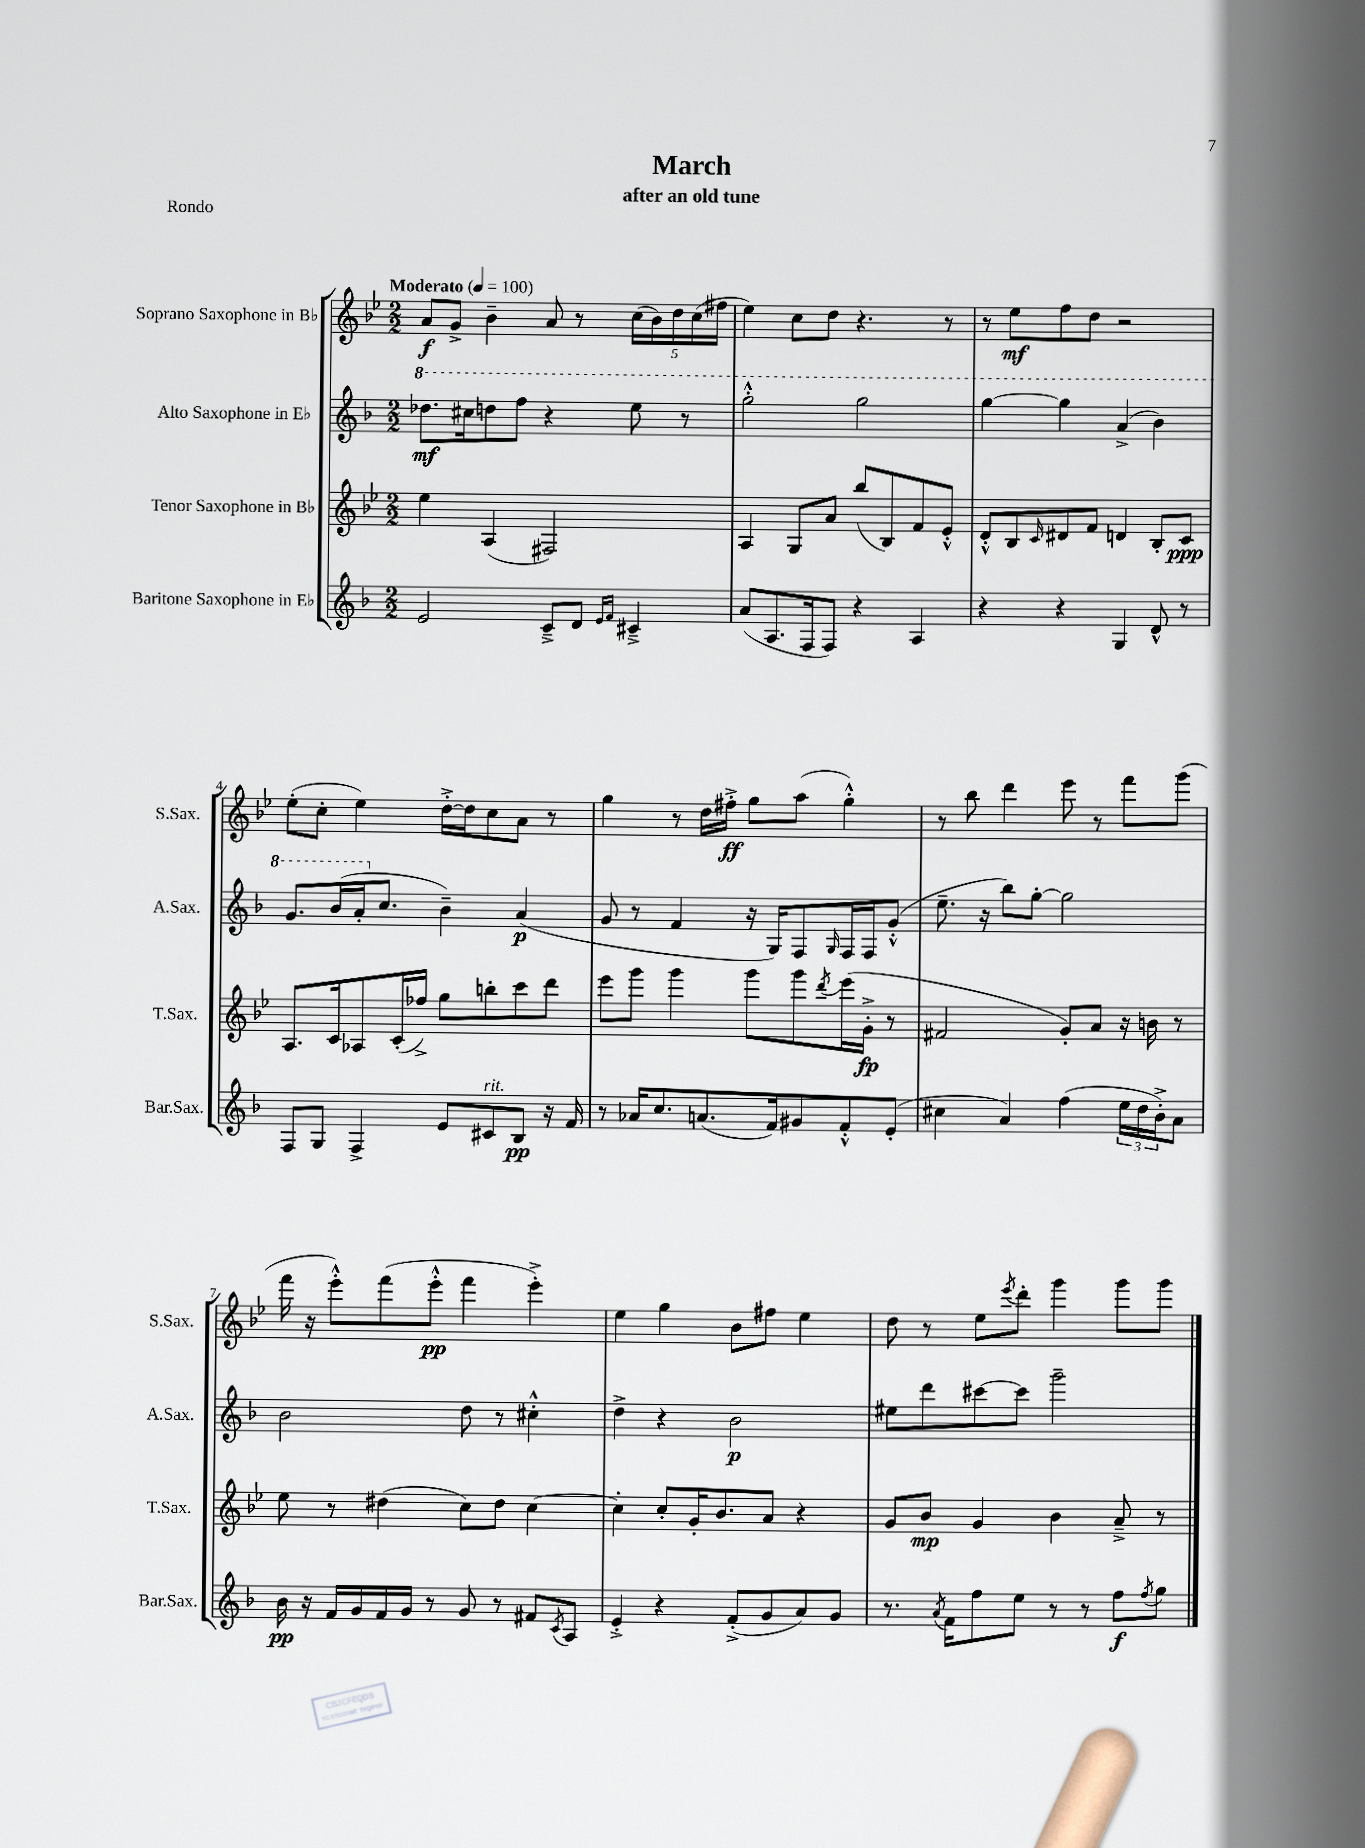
\header { title = "March" subtitle = "after an old tune" piece = "Rondo" }
<<
\new StaffGroup <<
\new Staff = "s0" \with { instrumentName = "Soprano Saxophone in Bb" shortInstrumentName = "S.Sax." } {
    \clef treble \key bes \major \numericTimeSignature \time 2/2 \tempo "Moderato" 4 = 100
    a'8\f g'8-> bes'4-- a'8 r8 \tuplet 5/4 { c''16( bes'16) d''16 c''16( fis''16 } |
    ees''4) c''8 d''8 r4. r8 |
    r8 ees''8\mf f''8 d''8 r2 |
    ees''8-.( c''8-. ees''4) d''16~-.-> d''16 c''8 a'8 r8 |
    g''4 r8 d''16 fis''16-.->\ff g''8 a''8( g''4-.-^) |
    r8 bes''8 d'''4 ees'''8 r8 f'''8 g'''8( |
    f'''16 r16 ees'''8-.-^) f'''8( ees'''8-.-^\pp f'''4 ees'''4-.->) |
    ees''4 g''4 bes'8 fis''8 ees''4 |
    d''8 r8 ees''8 \acciaccatura { ees'''8 } d'''8-. g'''4 g'''8 g'''8 \bar "|." |
}
\new Staff = "s1" \with { instrumentName = "Alto Saxophone in Eb" shortInstrumentName = "A.Sax." } {
    \clef treble \key f \major \numericTimeSignature \time 2/2
    \ottava #1 des'''8.\mf cis'''16 d'''8 f'''8 r4 e'''8 r8 |
    g'''2-.-^ g'''2 |
    g'''4~ g'''4 a''4->( bes''4) |
    g''8. bes''16( a''16-. \ottava #0 c''8. bes'4--) a'4\p( |
    g'8 r8 f'4 r16 g16) f8 \grace { g16 } f16 f16 g'8-.-^( |
    e''8.-- r16 bes''8) g''8~-. g''2 |
    bes'2 d''8 r8 cis''4-.-^ |
    d''4-> r4 bes'2\p |
    eis''8 d'''8 cis'''8~ cis'''8 g'''2-- \bar "|." |
}
\new Staff = "s2" \with { instrumentName = "Tenor Saxophone in Bb" shortInstrumentName = "T.Sax." } {
    \clef treble \key bes \major \numericTimeSignature \time 2/2
    ees''4 a4( fis2) |
    a4 g8 a'8 bes''8( bes8) f'8 ees'8-.-^ |
    d'8-.-^ bes8 \grace { c'16 } dis'8 f'8 d'4 bes8-. c'8\ppp |
    a8. c'16 aes8 c'16-.( fes''16->) g''8 b''8-. c'''8 d'''8 |
    ees'''8 g'''8 g'''4 g'''8 g'''8 \acciaccatura { d'''8 } ees'''16( g'16-.->\fp r8 |
    fis'2 g'8-.) a'8 r16 b'16 r8 |
    ees''8 r8 dis''4( c''8) dis''8 c''4~ |
    c''4-. c''8-. g'16-. bes'8. a'8 r4 |
    g'8 bes'8\mp g'4 bes'4 a'8---> r8 \bar "|." |
}
\new Staff = "s3" \with { instrumentName = "Baritone Saxophone in Eb" shortInstrumentName = "Bar.Sax." } {
    \clef treble \key f \major \numericTimeSignature \time 2/2
    e'2 c'8---> d'8 \grace { e'16 f'16 } cis'4---> |
    a'8( a8. f16 f8) r4 a4 |
    r4 r4 g4 d'8-^ r8 |
    f8 g8 f4-> e'8 cis'8^\markup { \italic "rit." } bes8\pp r16 f'16 |
    r8 aes'16 c''8. a'8.( f'16) gis'8 f'8-.-^ e'8-.( |
    cis''4 a'4) f''4( \tuplet 3/2 { e''16 d''16 bes'16-.->) } a'8 |
    bes'16\pp r16 f'16 g'16 f'16 g'16 r8 g'8 r8 fis'8 \acciaccatura { c'8 } a8 |
    e'4-.-> r4 f'8-.->( g'8 a'8) g'8 |
    r8. \acciaccatura { a'8 } f'16 f''8 e''8 r8 r8 f''8\f \acciaccatura { f''8 } g''8 \bar "|." |
}
>>
>>
